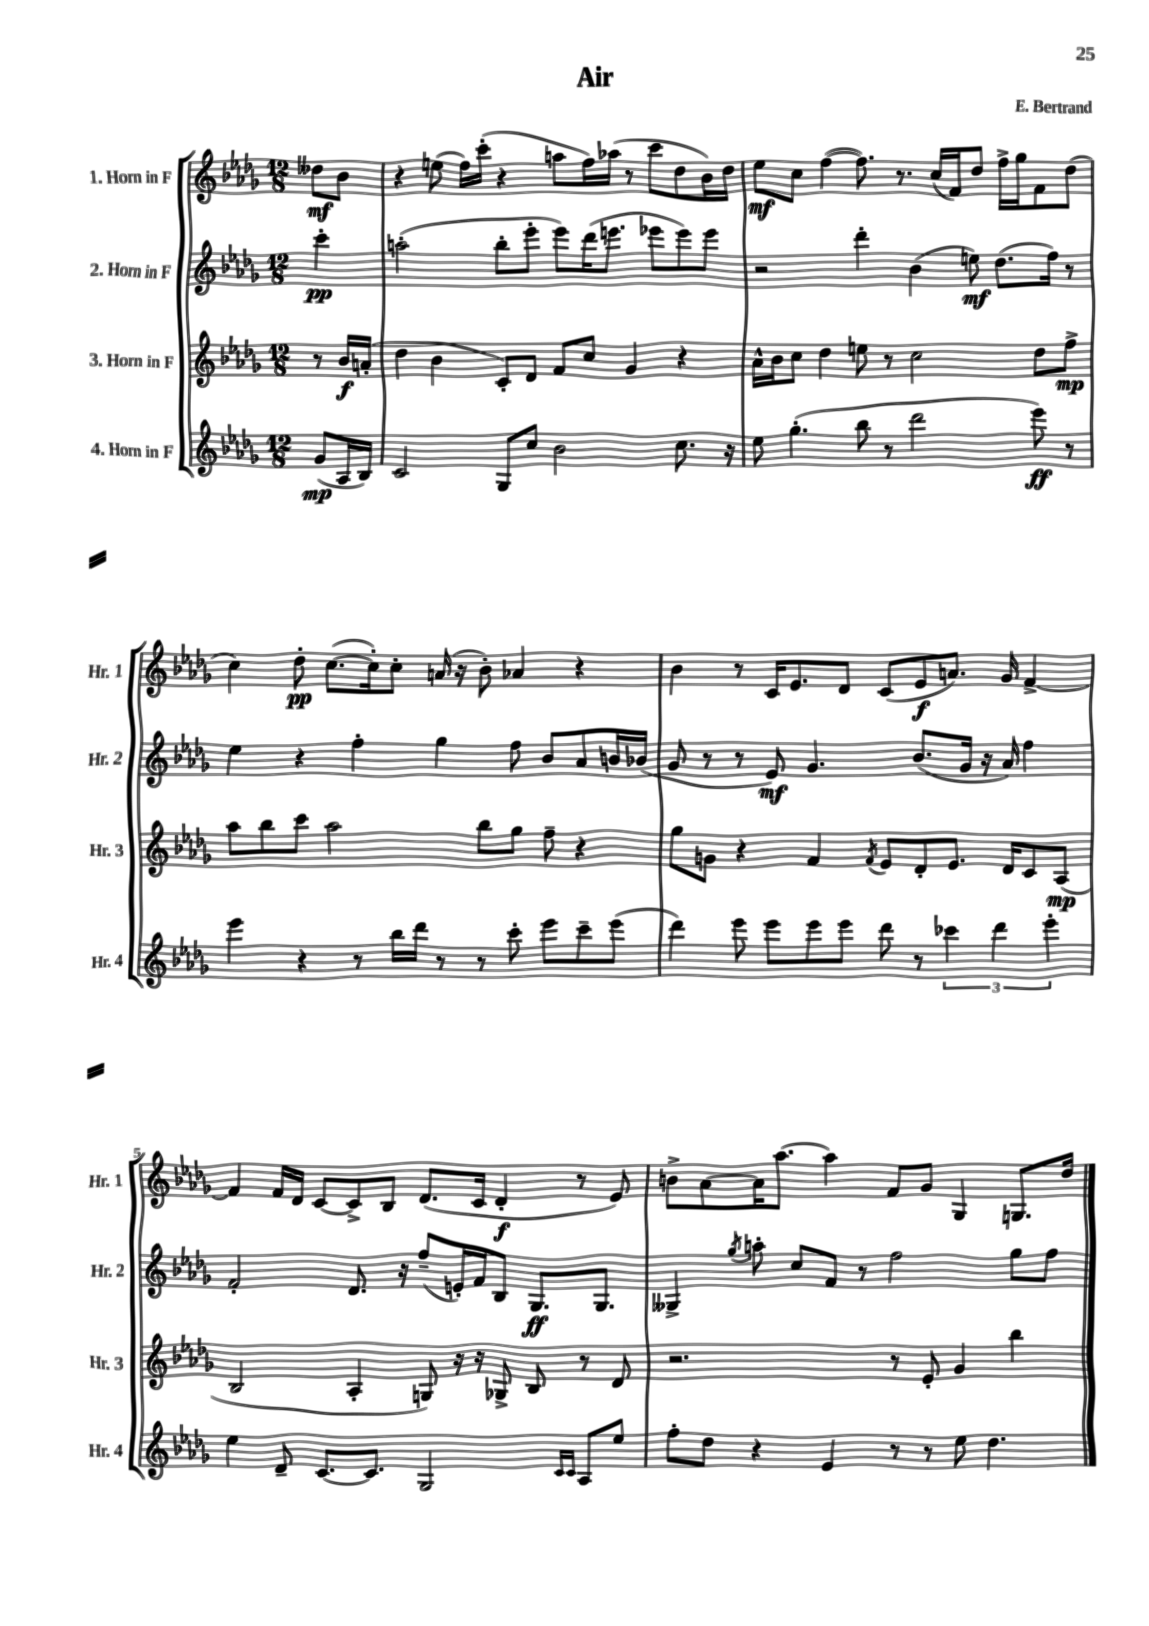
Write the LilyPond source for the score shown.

\header { title = "Air" composer = "E. Bertrand" }
<<
\new StaffGroup <<
\new Staff = "s0" \with { instrumentName = "1. Horn in F" shortInstrumentName = "Hr. 1" } {
    \clef treble \key des \major \numericTimeSignature \time 12/8 \partial 4
    deses''8\mf bes'8 |
    r4 e''8( f''16) c'''16-.( r4 a''8 f''16) aes''16( r8 c'''8 des''8 bes'16) des''16 |
    ees''8\mf c''8 f''4~( f''8.) r8. c''16( f'16) des''8 f''16-> ges''16 f'8 des''8( |
    c''4) des''8-.\pp c''8.~( c''16-.) c''8-. a'16( r16 bes'8-.) aes'4 r4 |
    bes'4 r8 c'16 ees'8. des'8 c'8( ees'8\f a'8.) ges'16 f'4~-> |
    f'4 f'16 des'16 c'8~ c'8-> bes8 des'8.( c'16 des'4-.\f r8 ees'8) |
    b'8-> aes'8~ aes'16 aes''8.~ aes''4 f'8 ges'8 ges4 g8. des''16 \bar "|." |
}
\new Staff = "s1" \with { instrumentName = "2. Horn in F" shortInstrumentName = "Hr. 2" } {
    \clef treble \key des \major \numericTimeSignature \time 12/8 \partial 4
    c'''4-.\pp |
    a''2-.( bes''8-. ees'''8-. ees'''8) des'''16( e'''8. ees'''8 ees'''8) ees'''8 |
    r2 des'''4-. bes'4( e''8\mf) des''8.( f''16) r8 |
    ees''4 r4 f''4-. ges''4 f''8 bes'8 aes'8 b'16 bes'16( |
    ges'8 r8 r8 ees'8\mf) ges'4. bes'8.( ges'16 r16 aes'16) f''4 |
    f'2-. des'8. r16 f''8--( e'16-.) f'16 bes8 ges8.\ff ges8. |
    geses4-> \acciaccatura { ges''8 } a''8-. c''8 f'8 r8 f''2 ges''8 f''8 \bar "|." |
}
\new Staff = "s2" \with { instrumentName = "3. Horn in F" shortInstrumentName = "Hr. 3" } {
    \clef treble \key des \major \numericTimeSignature \time 12/8 \partial 4
    r8 bes'16\f a'16-.( |
    des''4 bes'4 c'8-.) des'8 f'8 c''8 ges'4 r4 |
    aes'16-^ bes'16 c''8 des''4 e''8 r8 c''2 des''8 f''8->\mp |
    aes''8 bes''8 c'''8 aes''2 bes''8 ges''8 f''8-- r4 |
    ges''8 g'8 r4 f'4 \acciaccatura { f'8 } ees'8 des'8-. ees'8. des'16 c'8 aes8\mp( |
    bes2 aes4-. g8) r16 r16 ges8-> bes8 r8 des'8 |
    r2. r8 ees'8-. ges'4 bes''4 \bar "|." |
}
\new Staff = "s3" \with { instrumentName = "4. Horn in F" shortInstrumentName = "Hr. 4" } {
    \clef treble \key des \major \numericTimeSignature \time 12/8 \partial 4
    ges'8\mp( aes16 bes16) |
    c'2 ges8 c''8 bes'2 c''8. r16 |
    ees''8 ges''4.-.( bes''8 r8 des'''2 ees'''8\ff) r8 |
    ees'''4 r4 r8 bes''16 des'''16 r8 r8 c'''8-. ees'''8 c'''8-- ees'''8( |
    des'''4) ees'''8 ees'''8 ees'''8 ees'''8 des'''8 r8 \tuplet 3/2 { ces'''4 des'''4 ees'''4-. } |
    ees''4 des'8-- c'8.~ c'8. ges2 \grace { c'16 c'16 } aes8 ees''8 |
    f''8-. des''8 r4 ees'4 r8 r8 ees''8 des''4. \bar "|." |
}
>>
>>
\layout { \context { \Score \override BarNumber.break-visibility = ##(#f #t #t) barNumberVisibility = #(every-nth-bar-number-visible 5) } }
